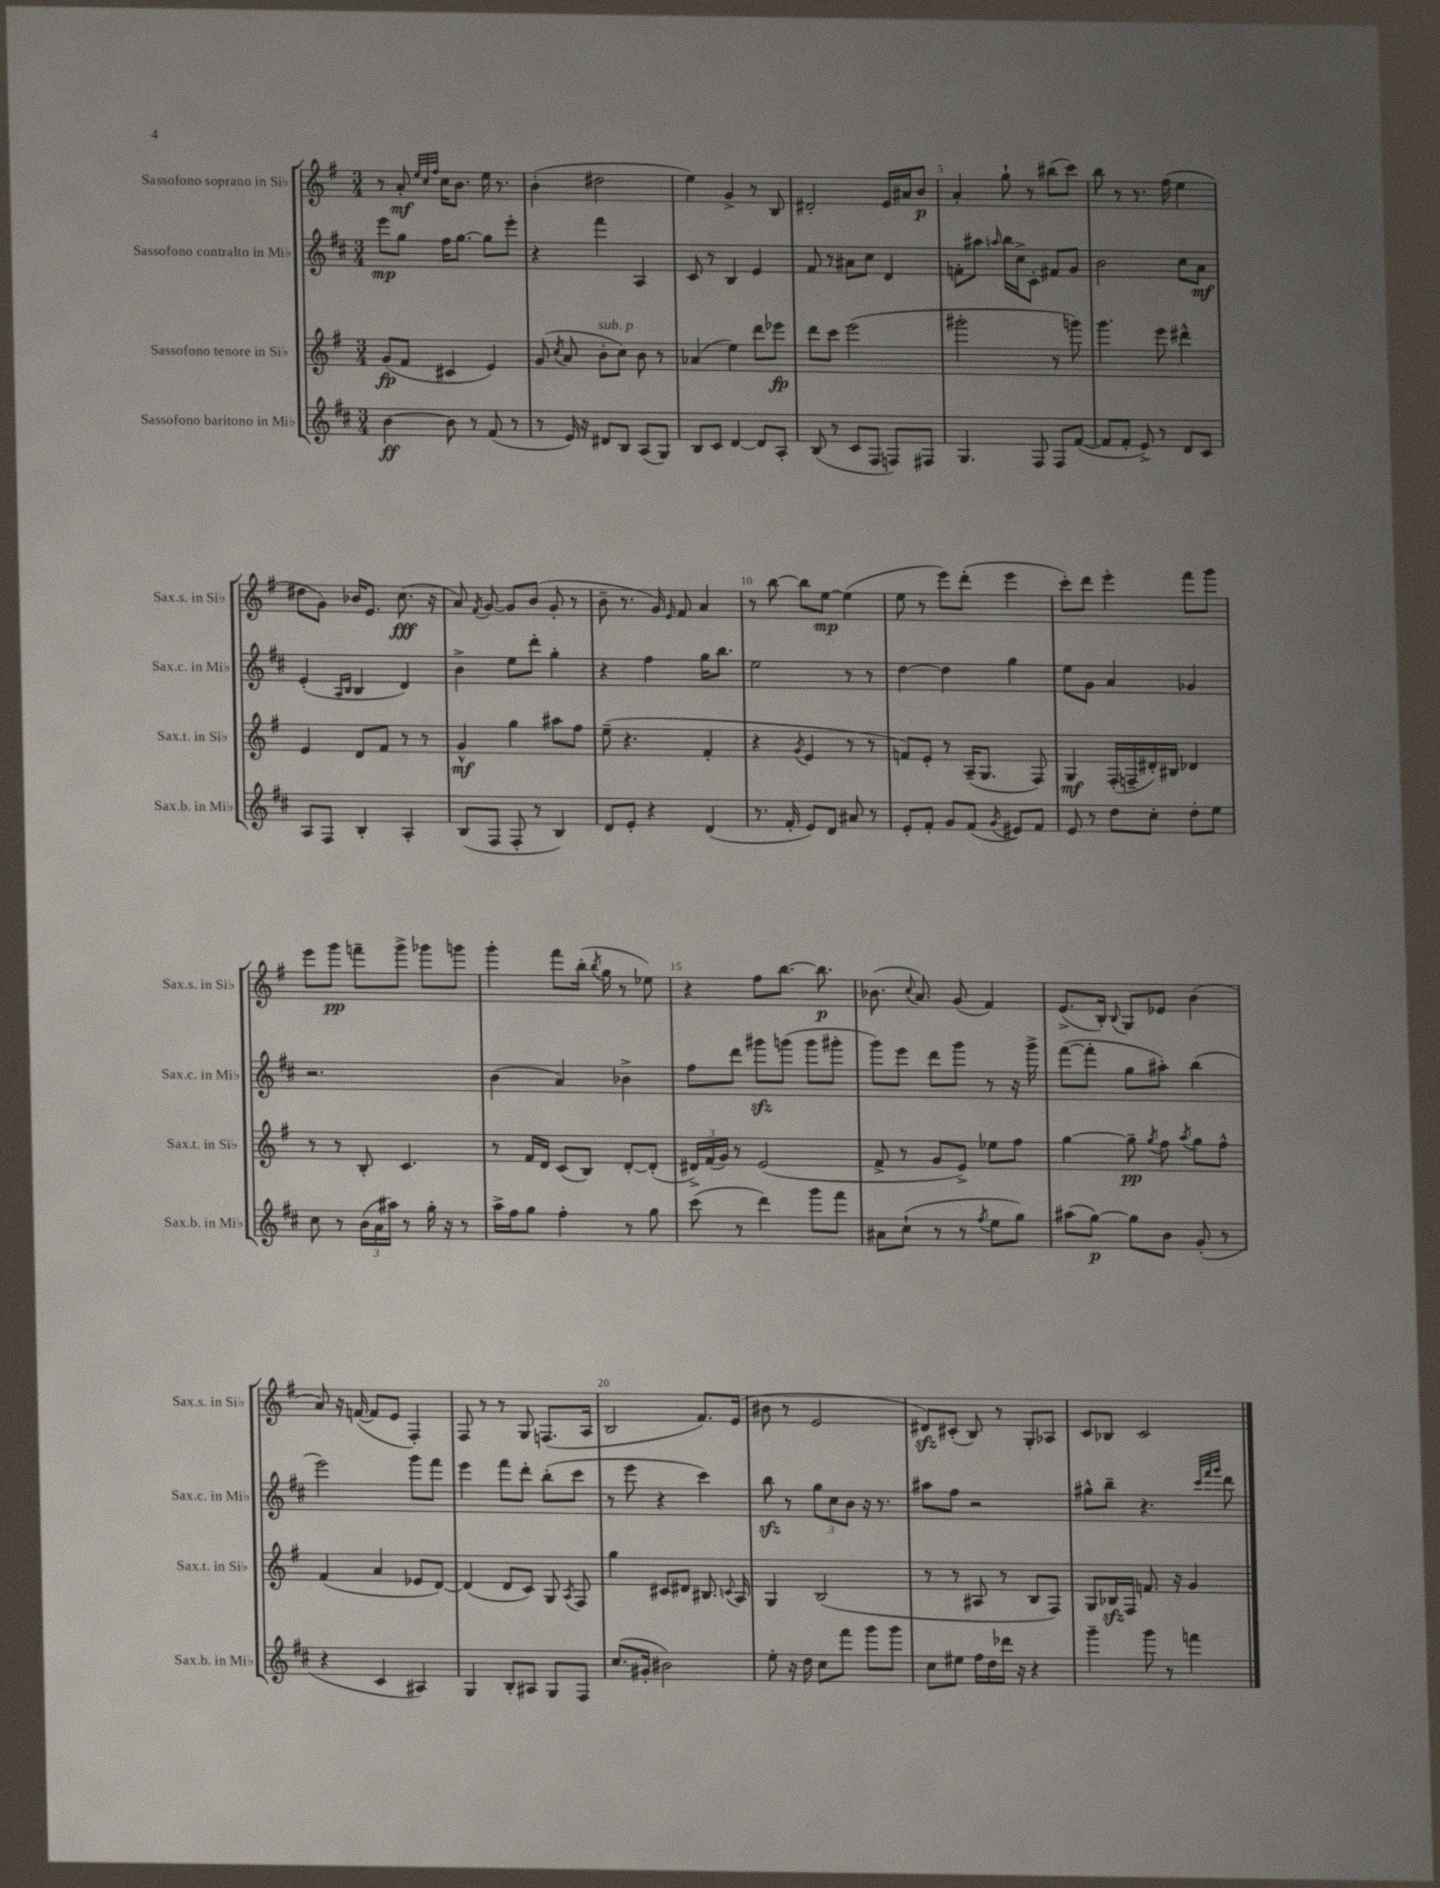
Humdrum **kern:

**kern	**kern	**kern	**kern
*staff4	*staff3	*staff2	*staff1
*clefG2	*clefG2	*clefG2	*clefG2
*k[f#c#]	*k[f#]	*k[f#c#]	*k[f#]
*M3/4	*M3/4	*M3/4	*M3/4
[4b	(8g	8eee	8r
.	8f#	8gg	8a'
.	.	.	32qqee
.	.	.	32qqcc
.	.	.	32qqff#
8b]	4c#	16ff#	16cc
.	.	[8.gg	8.b
8r	.	.	.
(8f#	4e)	8gg]	16ee
.	.	.	8.r
8r	.	8eee'	.
=	=	=	=
8r	(8g	4r	(4b'
.	8qcc	.	.
16e)	8a	.	.
16r	.	.	.
8d#	8b'	4fff#	2dd#
8B	8cc)	.	.
(8A	8b	4A	.
8G)	8r	.	.
=	=	=	=
8B	(4a-	8c#	4ee)
8c#	.	8r	.
[4d	4ee)	4B	4g^
8d]	8ddd	4e	8r
8A'	8eee-	.	8B
=	=	=	=
(8B	8ddd	8f#	2d#'
8r	8ccc	8r	.
8c#	(2eee	8a#	.
8F#	.	8cc#	.
8F)	.	4d	16e
.	.	.	16a#
8F#	.	.	8b
=	=	=	=
4.G	2ggg#'	8f'	4a'
.	.	8aa#	.
.	.	16qqaa	.
.	.	16bb	8gg`
.	.	16cc#^	.
8F#	.	8c#'	8r
8F#	8r	8f#	(8bb#
([8f#	8ggg)	8g	8ccc)
=	=	=	=
8f#]	4.ggg	2b	8bb
8f#'	.	.	8r
8e^)	.	.	8.r
8r	8eee	.	.
.	.	.	(16ff#
8d	4ddd#^^	8cc#	4ee
8c#	.	8a	.
=	=	=	=
8A	4e	(4e'	8dd#
8F#	.	.	8g)
.	.	16qqA	.
.	.	16qqB	.
4B'	8d	4B	16b-
.	.	.	8.e
.	8f#	.	.
4A'	8r	4d)	(8.cc
.	8r	.	.
.	.	.	16r
=	=	=	=
(8B	4g^^	4b^	8a)
.	.	.	8qf#
8F#	.	.	[8g
8F#'	4gg	8ee	8g]
8r	.	8ddd'	(8b
4B)	8aa#	4gg'	8g'
.	8ff#	.	8r
=	=	=	=
8d	(8ee~	4r	8b~
8e'	4.r	.	8.r
4r	.	4ff#	.
.	.	.	16g)
.	.	.	16qqe
.	.	.	8f#
(4d	4f#'	16gg	4a
.	.	8.bb	.
=	=	=	=
8.r	4r	2ee	8r
.	.	.	[8bb
16f#'	.	.	.
.	8qg	.	.
8e)	4e	.	8bb]
8d	.	.	[8ee
8a#	8r	8r	(4ee]
8r	8r	8r	.
=	=	=	=
8e'	8f)	[4dd	8ee
8f#'	8e'	.	8r
8g	8r	4dd]	8eee)
(8f#	(16A~	.	(8ddd'
.	8.G	.	.
8qg	.	.	.
8e#)	.	4gg	4eee
8f#	8F#)	.	.
=	=	=	=
8e	4G	8ee	8ccc')
8r	.	8g	8ddd
8dd	(16F#'	4a	4eee'
.	16F~	.	.
8cc#'	16d#')	.	.
.	16B#	.	.
8dd'	4d-	4g-	8fff#
8ee	.	.	8ggg
=	=	=	=
8cc#	8r	2.r	8eee
8r	8r	.	8ggg
(24b	8B'	.	8fff~
24a	.	.	.
24aa#)	.	.	.
8r	4.c	.	8ggg^
16gg'	.	.	8ggg-
16r	.	.	.
8r	.	.	8ggg
=	=	=	=
16aa^	8r	(4b	4ggg'
16ff#	.	.	.
8gg	16f#	.	.
.	16d	.	.
4ff#'	(8c	4a)	8fff#
.	8B)	.	(16bb'
.	.	.	8qbb
.	.	.	16gg
8r	[8d'	4b-^	8r
8gg	(8d']	.	8ee-)
=	=	=	=
(8ccc#	24d#^)	8ff#	4r
.	(24f#	.	.
.	24g)	.	.
8r	8r	8ddd	.
4ddd)	(2e	8ggg#	8ff#
.	.	(8ggg	[8.bb
8ggg	.	8ggg	.
.	.	.	8.bb]
8fff#	.	8ggg#'	.
=	=	=	=
8a#	8f#^	8ggg)	(8.b-
(8cc#`	8r	8eee	.
.	.	.	8qqcc
.	.	.	8.a)
8r	8g	8ddd	.
8r	8e^)	8ggg	(8g
8qff#	.	.	.
8ee	8ee-	8r	4f#)
8gg)	8ff#	16r	.
.	.	16ggg^	.
=	=	=	=
(8aa#	[4gg	([8fff#	(8.e^
[8gg)	.	8fff#']	.
.	.	.	16B')
.	.	.	8qqB
8gg]	8gg~]	8gg	8G
.	8qgg	.	.
8b	8ff#	8aa#')	8e-
.	8qaa	.	.
(8g'	8gg	(4bb	(4b
8r	8ff#^^	.	.
=	=	=	=
4r	(4f#	2eee)	8a)
.	.	.	16r
.	.	.	([16f
4c#	4a	.	8f]
.	.	.	8e
4A#)	8e-	8ggg	4F#')
.	[8d)	8fff#	.
=	=	=	=
4G	(4d]	4eee	8F#
.	.	.	8r
8B'	8d	8fff#	8r
8A#	8c)	8ddd'	8G
8G	8G	(8bb'	(8.F
.	8qA	.	.
8F#	8F#	8ccc#	.
.	.	.	16A
=	=	=	=
(8.cc#	4gg	8r	2B
.	.	8eee	.
16g#'	.	.	.
2b#)	8c#	4r	.
.	8d#	.	.
.	8.B#	4ccc#)	8.f#)
.	8qqc	.	.
.	16A	.	(16e
=	=	=	=
8ee'	4G	8bb	8b#
16r	.	8r	8r
16dd	.	.	.
8cc#	(2B	12gg	2e
.	.	12cc#	.
8fff#	.	.	.
.	.	12b	.
8ggg	.	16r	.
.	.	8.r	.
8ggg	.	.	.
=	=	=	=
8cc#	8r	8aa#	8d#)
8ee#	8r	8ff#	(8c#'
16ff#	8A#	2r	8B)
16dd	.	.	.
16ddd-	8r	.	8r
16r	.	.	.
4r	8B	.	8G'
.	8F#)	.	8A-
=	=	=	=
4ggg~	8G	8gg#^^	8c
.	16B-	8bb~	8B-
.	16F#	.	.
8ggg	8.f	4.r	2c
8r	.	.	.
.	16r	.	.
4fff	4g	.	.
.	.	32qqccc#	.
.	.	32qqfff#	.
.	.	32qqggg	.
.	.	8ddd	.
==	==	==	==
*-	*-	*-	*-
